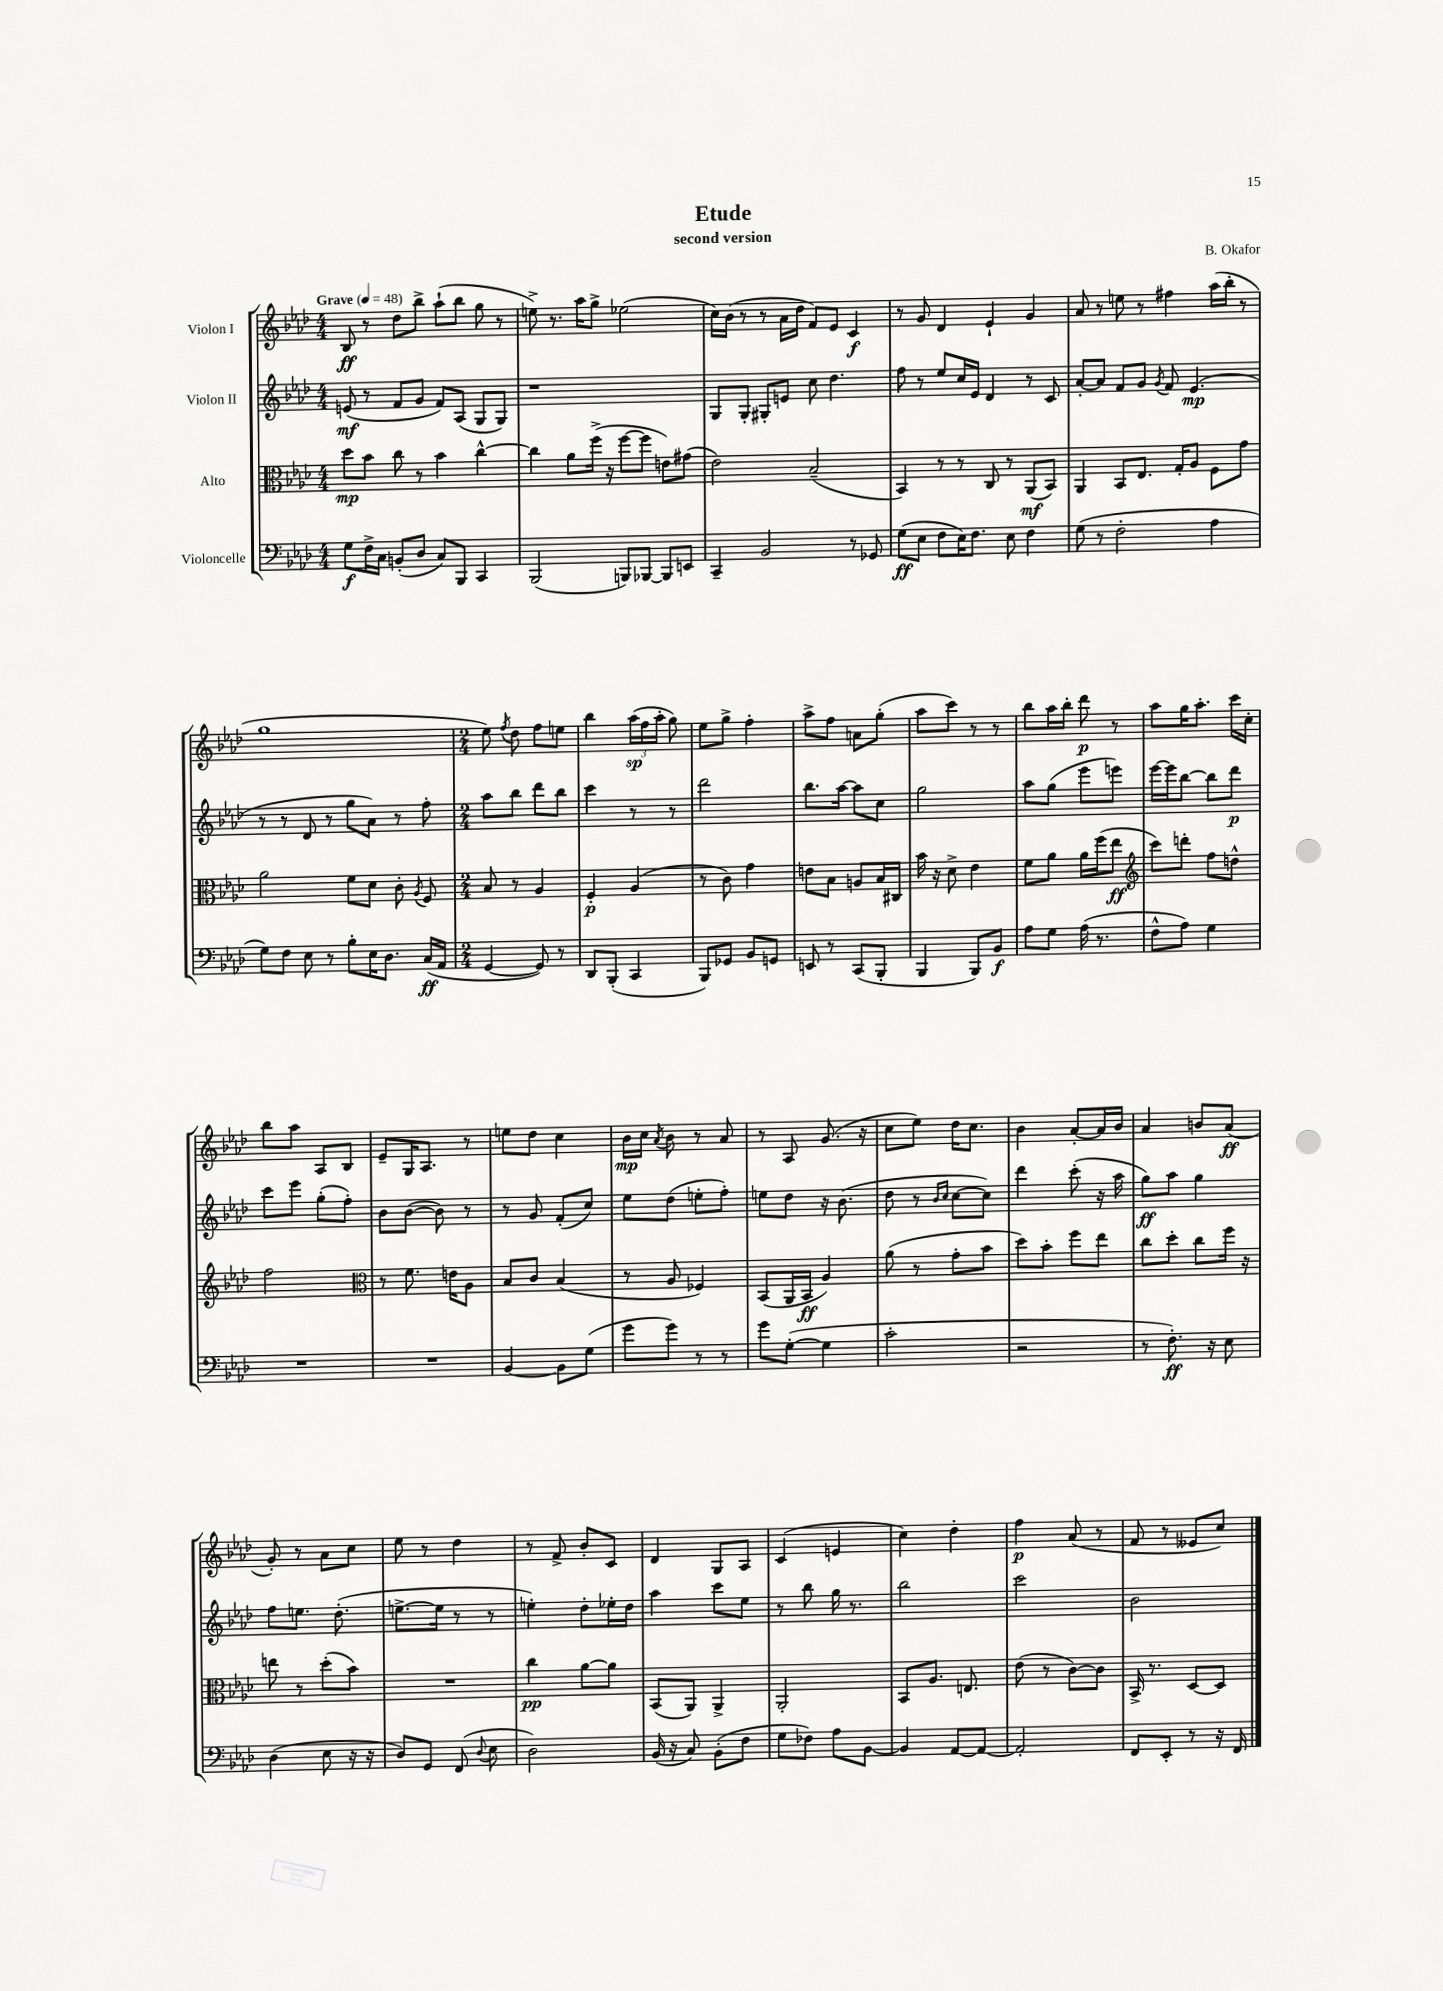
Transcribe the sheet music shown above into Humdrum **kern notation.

**kern	**kern	**kern	**kern
*staff4	*staff3	*staff2	*staff1
*clefF4	*clefC3	*clefG2	*clefG2
*k[b-e-a-d-]	*k[b-e-a-d-]	*k[b-e-a-d-]	*k[b-e-a-d-]
*M4/4	*M4/4	*M4/4	*M4/4
*MM48	*MM48	*MM48	*MM48
8G	8dd-	(8e	8B-
16F^	8b-	8r	8r
16C	.	.	.
(8BB'	8cc	8f	8dd-
8D-	8r	8g	8bb-^
8C)	4b-	8f)	(8aa-`
8BBB-	.	(8A-	8bb-
4CC	[4cc^^	8G	8gg
.	.	8G)	8r
=	=	=	=
(2BBB-	4cc]	1r	8ee^)
.	.	.	8.r
.	8a-	.	.
.	.	.	16aa-
.	(16ff^	.	8gg^
.	16r	.	.
8BBB)	[8ff	.	(2ee-
[8BBB-	8ff]	.	.
8BBB-]	8e)	.	.
8EE	(8g#	.	.
=	=	=	=
4CC~	2e-)	8G	16cc)
.	.	.	(16b-
.	.	8G'	8r
2BB-	.	8G#'	8r
.	.	8e	16a-
.	.	.	16dd-
.	(2B-~	8cc	8f)
.	.	4.dd-	8e-
8r	.	.	4c
8GG-	.	.	.
=	=	=	=
(8G	4BB-)	8ff	8r
8E-	.	8r	8g
8F	8r	8ee-	4d-
16E-)	8r	16cc	.
8.F	.	16e-	.
.	8C	4d-	4e-`
8E-	8r	.	.
4F	(8AA-	8r	4g
.	8BB-)	8c	.
=	=	=	=
(8G	4AA-	[8a-'	8a-
8r	.	8a-]	8r
2F'	8BB-	8f	8ee
.	8.E-	8g	8r
.	.	8qg	.
.	.	8f	4ff#
.	16G'	.	.
.	8A-	(4.e-	.
4A-	8F	.	(16aa-
.	.	.	16bb-'
.	8g	.	8r
=	=	=	=
8G)	2a-	8r	1gg
8F	.	8r	.
8E-	.	8d-	.
8r	.	8r	.
8B-'	8f	8gg	.
16E-	8d-	8a-)	.
8.D-	.	.	.
.	8c'	8r	.
.	8qA-	.	.
(16C	8F	8ff'	.
16AA-	.	.	.
=	=	=	=
*M2/4	*M2/4	*M2/4	*M2/4
[4GG	8B-	8aa-	8ee-)
.	.	.	8qff
.	8r	8bb-	8dd-
8GG])	4A-	8ddd-	8ff
8r	.	8bb-	8ee
=	=	=	=
8DD-	4F'	4ccc	4bb-
(8BBB-'	.	.	.
4CC	(4A-	8r	(24aa-
.	.	.	24ff
.	.	.	24aa-'
.	.	8r	8gg)
=	=	=	=
8BBB-)	8r	2ddd-	8ee-
8GG-	8c)	.	8gg^
8BB-	4g	.	4ff'
8GG	.	.	.
=	=	=	=
8EE	8e	8.bb-	8aa-^
8r	8B-	.	8ff
.	.	[16aa-	.
(8CC	8A	8aa-]	8a
8BBB-'	16B-	8cc	(8gg'
.	16C#	.	.
=	=	=	=
4BBB-	16b-	2gg	8aa-
.	16r	.	.
.	8d-^	.	8ccc)
8BBB-)	4e-	.	8r
8BB-	.	.	8r
=	=	=	=
8A-	8f	8aa-	8bb-
8G	8a-	(8gg	16aa-
.	.	.	16bb-'
(16A-	16a-	8eee-	8ddd-
8.r	(16ff	.	.
.	8ee-	8eee)	8r
=	=	=	=
*	*clefG2	*	*
8F^^	8ccc)	[16eee-	8aa-
.	.	16eee-]	.
8A-)	8ddd'	[8bb-	16gg
.	.	.	8.aa-'
4G	8ff	8bb-]	.
.	8dd^^	8ddd-	16ccc
.	.	.	16cc'
=	=	=	=
2r	2ff	8ccc	8bb-
.	.	8eee-	8aa-
.	.	(8gg'	8A-
.	.	8ff')	8B-
=	=	=	=
*	*clefC3	*	*
2r	8r	8b-	8e-~
.	8.f	([8b-	16G
.	.	.	8.A-
.	.	8b-])	.
.	16e	.	.
.	8A-	8r	8r
=	=	=	=
[4BB-	8B-	8r	8ee
.	8c	8g	8dd-
8BB-]	(4B-	(8f'	4cc
(8G	.	8cc)	.
=	=	=	=
8g	8r	8ee-	16b-
.	.	.	16cc
.	.	.	8qa-
8g)	8A-	(8dd-	8b-
8r	4F-)	8ee'	8r
8r	.	8ff')	8a-
=	=	=	=
8g	(8BB-	8ee	8r
([8G'	16AA-	8dd-	8A-
.	16BB-	.	.
4G]	4A-)	16r	(8.g
.	.	(8.b-	.
.	.	.	16r
=	=	=	=
2c'	(8a-	8dd-	8cc
.	8r	8r	8ee-)
.	.	16qqb-	.
.	.	16qqcc	.
.	8g'	[8cc	16dd-
.	.	.	8.cc
.	8b-	8cc])	.
=	=	=	=
2r	8dd-)	4ddd-	4b-
.	8b-'	.	.
.	8ff	(8ccc'	[8a-'
.	8ee-	16r	16a-]
.	.	16aa-	16b-
=	=	=	=
8r	8cc	8gg)	4a-
8.F')	8dd-'	8aa-	.
.	8cc	4gg	8b
16r	.	.	.
8E-	16ff	.	(8a-
.	16r	.	.
=	=	=	=
(4D-	8ee	8ff	8g')
.	8r	8.ee	8r
8E-	(8dd-'	.	8a-
.	.	(8.dd-'	.
16r	8b-)	.	8cc
16r	.	.	.
=	=	=	=
8D-)	2r	[8.ee^	8ee-
8GG	.	.	8r
.	.	16ee]	.
(8FF	.	8r	4dd-
8qqD-	.	.	.
8E-	.	8r	.
=	=	=	=
2D-)	4cc	4ee')	8r
.	.	.	8f^
.	[8a-	8dd-'	8b-'
.	8a-]	16ee-'	8c
.	.	16dd-	.
=	=	=	=
(16BB-	(8BB-	4aa-	4d-
16r	.	.	.
8C)	8AA-)	.	.
(8BB-'	4AA-^	8ccc	8G
8F	.	8ee-	8A-
=	=	=	=
8G	2AA-'	8r	(4c
8F-)	.	8bb-	.
8A-	.	16gg	4e
.	.	8.r	.
[8BB-	.	.	.
=	=	=	=
4BB-]	8BB-	2bb-	4cc)
.	8.A-	.	.
[8AA-	.	.	4dd-'
.	8.E	.	.
8AA-_	.	.	.
=	=	=	=
2AA-']	(8e-	2ccc	4ff
.	8r	.	.
.	[8c)	.	(8a-
.	8c]	.	8r
=	=	=	=
8FF	16BB-^	2b-	8f
.	8.r	.	.
8EE-'	.	.	8r
8r	[8D-	.	8e--
16r	8D-]	.	8cc)
16FF	.	.	.
==	==	==	==
*-	*-	*-	*-
